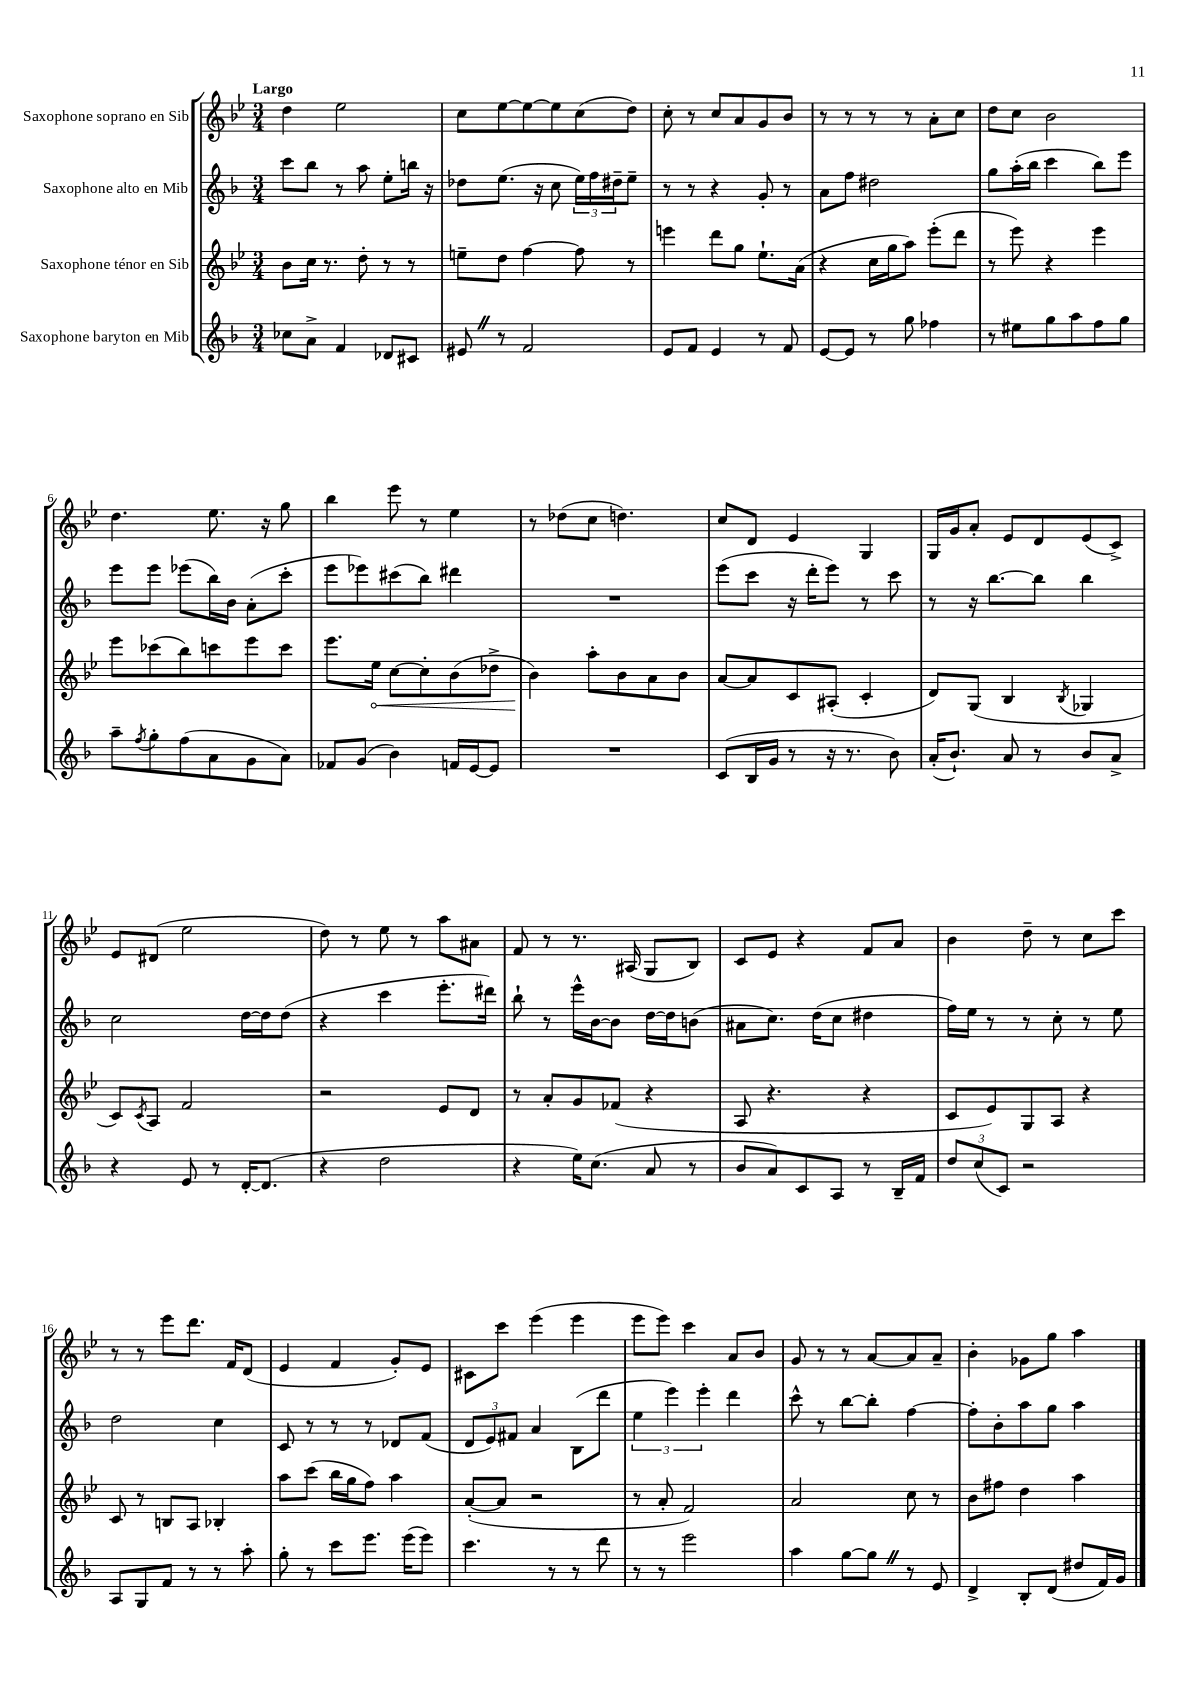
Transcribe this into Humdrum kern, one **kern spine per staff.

**kern	**kern	**kern	**kern
*staff4	*staff3	*staff2	*staff1
*clefG2	*clefG2	*clefG2	*clefG2
*k[b-]	*k[b-e-]	*k[b-]	*k[b-e-]
*M3/4	*M3/4	*M3/4	*M3/4
8cc-	8b-	8ccc	4dd
8a^	16cc	8bb-	.
.	8.r	.	.
4f	.	8r	2ee-
.	8dd'	8aa	.
8d-	8r	8ee'	.
8c#	8r	16bb	.
.	.	16r	.
=	=	=	=
8e#	8ee~	8dd-	8cc
8r	8dd	(8.ee	[8ee-
2f	[4ff	.	8ee-_
.	.	16r	.
.	.	8cc	8ee-]
.	8ff]	24ee)	(8cc
.	.	24ff	.
.	.	24dd#~	.
.	8r	8ee~	8dd)
=	=	=	=
8e	4eee	8r	8cc'
8f	.	8r	8r
4e	8ddd	4r	8cc
.	8gg	.	8a
8r	8.ee-`	8g'	8g
8f	.	8r	8b-
.	(16a	.	.
=	=	=	=
[8e	4r	8a	8r
8e]	.	8ff	8r
8r	16cc	2dd#	8r
.	16gg	.	.
8gg	8aa)	.	8r
4ff-	(8eee-'	.	8a'
.	8ddd	.	8cc
=	=	=	=
8r	8r	8gg	8dd
8ee#	8eee-)	(16aa'	8cc
.	.	16bb-	.
8gg	4r	4ccc	2b-
8aa	.	.	.
8ff	4eee-	8bb-)	.
8gg	.	8eee	.
=	=	=	=
8aa~	8eee-	8eee	4.dd
8qff	.	.	.
8gg'	(8ccc-	8eee	.
(8ff	8bb-)	(8eee-	.
8a	8ccc	16bb-)	8.ee-
.	.	16b-	.
8g	8eee-	(8a'	.
.	.	.	16r
8a)	8ccc	8ccc'	8gg
=	=	=	=
8f-	8.eee-	8eee	4bb-
(8g	.	8eee-)	.
.	16ee-	.	.
4b-)	[8cc	(8ccc#	8eee-
.	8cc']	8bb-)	8r
16f	(8b-	4ddd#	4ee-
[16e	.	.	.
8e]	8dd-^	.	.
=	=	=	=
2.r	4b-)	2.r	8r
.	.	.	(8dd-
.	8aa'	.	8cc
.	8b-	.	4.dd)
.	8a	.	.
.	8b-	.	.
=	=	=	=
(8c	[8a	(8eee	8cc
16B-	8a]	8ccc	8d
16g	.	.	.
8r	8c	16r	4e-
.	.	16ddd'	.
16r	(8A#'	8eee)	.
8.r	.	.	.
.	4c'	8r	4G
8b-)	.	8ccc	.
=	=	=	=
(16a'	8d)	8r	16G
8.b-`)	.	.	16g
.	(8G	16r	8a'
.	.	[8.bb-	.
8a	4B-	.	8e-
8r	.	8bb-]	8d
.	8qB-	.	.
8b-	4G-	4bb-	(8e-
8a^	.	.	8c^)
=	=	=	=
4r	8c)	2cc	8e-
.	8qc	.	.
.	8A	.	(8d#
8e	2f	.	2ee-
8r	.	.	.
[16d'	.	[16dd	.
(8.d]	.	16dd]	.
.	.	(8dd	.
=	=	=	=
4r	2r	4r	8dd)
.	.	.	8r
2dd	.	4ccc	8ee-
.	.	.	8r
.	8e-	8.eee'	8aa
.	8d	.	8a#
.	.	16ddd#)	.
=	=	=	=
4r	8r	8bb-`	8f
.	8a'	8r	8r
16ee)	8g	16eee^^	8.r
(8.cc	.	[16b-	.
.	(8f-	8b-]	.
.	.	.	(16A#
8a	4r	[16dd	8G
.	.	16dd]	.
8r	.	(8b	8B-)
=	=	=	=
8b-	8A	8a#	8c
8a)	4.r	8.cc)	8e-
8c	.	.	4r
.	.	(16dd	.
8A	.	8cc	.
8r	4r	4dd#	8f
16B-~	.	.	8a
16f	.	.	.
=	=	=	=
12dd	8c	16ff)	4b-
.	.	16ee	.
(12cc	.	.	.
.	8e-)	8r	.
12c)	.	.	.
2r	8G	8r	8dd~
.	8A	8cc'	8r
.	4r	8r	8cc
.	.	8ee	8ccc
=	=	=	=
8A	8c	2dd	8r
8G	8r	.	8r
8f	8B	.	8eee-
8r	8A	.	8.ddd
8r	4B-'	4cc	.
.	.	.	16f
8aa'	.	.	(8d
=	=	=	=
8gg'	8aa	8c	4e-
8r	(8ccc	8r	.
8ccc	16bb-	8r	4f
.	16gg	.	.
8.eee	8ff)	8r	.
.	4aa	8d-	8g')
(16eee	.	.	.
8eee)	.	(8f	8e-
=	=	=	=
4.ccc	([8a'	12d	8c#
.	.	12e)	.
.	8a]	.	8ccc
.	.	12f#	.
.	2r	4a	(4eee-
8r	.	.	.
8r	.	(8B-	4eee-
8ddd	.	8ddd	.
=	=	=	=
8r	8r	6ee	8eee-
8r	8a'	.	8eee-)
.	.	6eee)	.
2eee	2f)	.	4ccc
.	.	6eee'	.
.	.	4ddd	8a
.	.	.	8b-
=	=	=	=
4aa	2a	8ccc^^	8g
.	.	8r	8r
[8gg	.	[8bb-	8r
8gg]	.	8bb-']	[8a
8r	8cc	[4ff	8a]
8e	8r	.	8a~
=	=	=	=
4d^	8b-	8ff']	4b-'
.	8ff#	8b-'	.
8B-'	4dd	8aa	8g-
(8d	.	8gg	8gg
8dd#	4aa	4aa	4aa
16f)	.	.	.
16g	.	.	.
==	==	==	==
*-	*-	*-	*-
